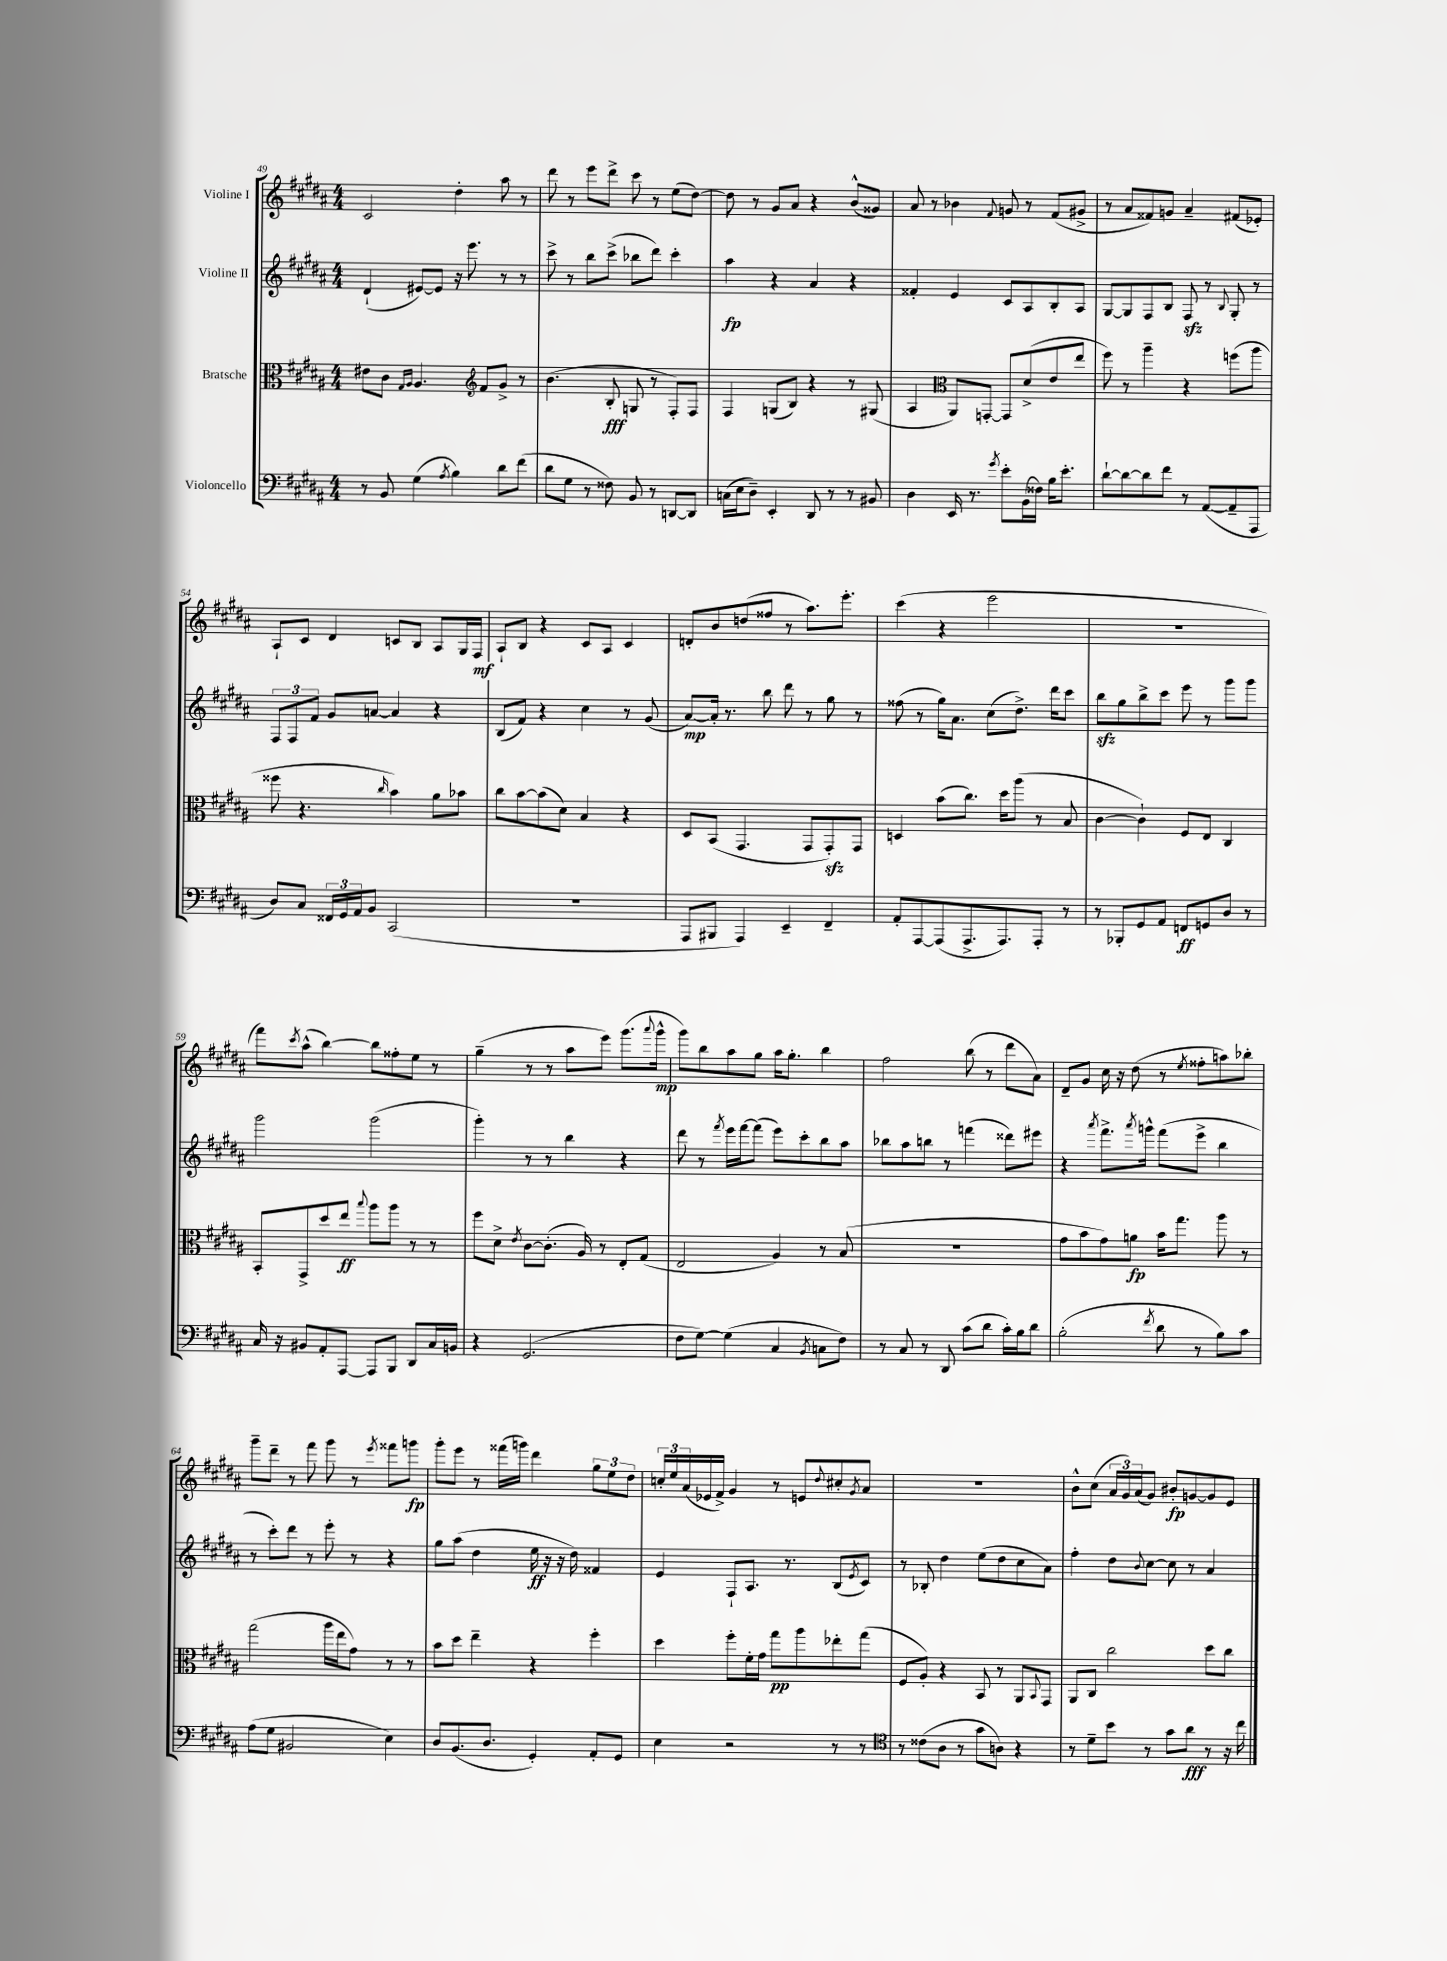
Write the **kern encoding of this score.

**kern	**dynam	**kern	**dynam	**kern	**dynam	**kern	**dynam
*part4	*part4	*part3	*part3	*part2	*part2	*part1	*part1
*staff4	*staff4	*staff3	*staff3	*staff2	*staff2	*staff1	*staff1
*I"Violoncello	*	*I"Bratsche	*	*I"Violine II	*	*I"Violine I	*
*clefF4	*	*clefC3	*	*clefG2	*	*clefG2	*
*k[f#c#g#d#a#]	*	*k[f#c#g#d#a#]	*	*k[f#c#g#d#a#]	*	*k[f#c#g#d#a#]	*
*M4/4	*	*M4/4	*	*M4/4	*	*M4/4	*
=49	=49	=49	=49	=49	=49	=49	=49
8r	.	8e#X\L	.	(4d#`/	.	2c#/	.
8BB/	.	8c#\J	.	.	.	.	.
.	.	16qqG#/LL	.	.	.	.	.
.	.	16qqA#/JJ	.	.	.	.	.
(4G#\	.	4.A#/	.	[8e#X/L)	.	.	.
.	.	.	.	8e#/J]	.	.	.
8qA#/	.	.	.	.	.	.	.
4B\)	.	.	.	16r	.	4dd#'\	.
.	.	.	.	8.eee\	.	.	.
*	*	*clefG2	*	*	*	*	*
.	.	8f#/L	.	.	.	.	.
8d#\L	.	8g#^/J	.	8r	.	8aa#\	.
(8f#\J	.	8r	.	8r	.	8r	.
=50	=50	=50	=50	=50	=50	=50	=50
8d#\L	.	(4.b\	.	8ccc#^\	.	8ddd#\	.
8G#\J	.	.	.	8r	.	8r	.
8r	.	.	.	8bb\L	.	8eee\L	.
8F##X\)	.	8B'/	fff	(8ccc#^\J	.	8ddd#^\J	.
8BB/	.	8Gn/	.	8bb-X\L	.	8ccc#\	.
8r	.	8r	.	8ddd#\J)	.	8r	.
[8DDn/L	.	8F#'/L)	.	4ccc#'\	.	(8ee\L	.
8DD/J]	.	8F#/J	.	.	.	[8dd#\J)	.
=51	=51	=51	=51	=51	=51	=51	=51
(16Cn\LL	.	4F#/	.	4aa#\	fp	8dd#\]	.
16E\J	.	.	.	.	.	.	.
8D#~\J)	.	.	.	.	.	8r	.
4EE'/	.	(8Gn/L	.	4r	.	8g#/L	.
.	.	8B/J)	.	.	.	8a#/J	.
8DD#/	.	4r	.	4a#/	.	4r	.
8r	.	.	.	.	.	.	.
8r	.	8r	.	4r	.	(8b^^/L	.
8BB#X/	.	(8G#X/	.	.	.	8g##X/J)	.
=52	=52	=52	=52	=52	=52	=52	=52
4D#\	.	4A#/	.	4f##X'/	.	8a#/	.
.	.	.	.	.	.	8r	.
*	*	*clefC3	*	*	*	*	*
16EE/	.	8AA#/L)	.	4e/	.	4b-X\	.
8.r	.	.	.	.	.	.	.
.	.	[8GGn'/J	.	.	.	.	.
8qg#/	.	.	.	.	.	8qqf#/	.
8e'\L	.	8GG/L]	.	8c#/L	.	8gn/	.
(16BB\L	.	(8d#^/	.	8A#/	.	8r	.
16F##X\JJ)	.	.	.	.	.	.	.
16B\KL	.	8e/	.	8B'/	.	(8f#/L	.
8.e'\J	.	.	.	.	.	.	.
.	.	8ee/J	.	8A#/J	.	8g#X^/J	.
=53	=53	=53	=53	=53	=53	=53	=53
[8d#`\L	.	8ff#\)	.	[8G#/L	.	8r	.
8d#\_	.	8r	.	8G#/]	.	8a#/L	.
8d#\]	.	4aa#~\	.	8F#/	.	8f##X/)	.
8f#\J	.	.	.	8B/J	.	8gn/J	.
8r	.	4r	.	8F#zz/	.	4a#~/	.
([8AA#/L	.	.	.	8r	.	.	.
.	.	.	.	8qqB/	.	.	.
8AA#~/]	.	(8ffn\L	.	8G#'/	.	(8f#X/L	.
8AAA#/J	.	8aa#\J	.	8r	.	8e-X'/J)	.
!!LO:LB:g=z
=54	=54	=54	=54	=54	=54	=54	=54
8D#/L)	.	8ff##X\	.	12F#/L	.	8A#`/L	.
.	.	.	.	12F#/	.	.	.
8C#/J	.	4.r	.	.	.	8c#/J	.
.	.	.	.	12f#/J	.	.	.
24FF##X/LL	.	.	.	8g#/L	.	4d#/	.
24GG#/	.	.	.	.	.	.	.
24AA#/J	.	.	.	.	.	.	.
8BB/J	.	.	.	[8an/J	.	.	.
.	.	16qqcc#/	.	.	.	.	.
(2CC#/	.	4b\)	.	4a/]	.	8cn/L	.
.	.	.	.	.	.	8B/J	.
.	.	8a#\L	.	4r	.	8A#/L	.
.	.	8b-X\J	.	.	.	16G#/L	.
.	.	.	.	.	.	16F#/JJ	mf
=55	=55	=55	=55	=55	=55	=55	=55
1r	.	8cc#\L	.	(8B/L	.	8A#`/L	.
.	.	[8b\	.	8f#/J)	.	8B/J	.
.	.	(8b\]	.	4r	.	4r	.
.	.	8d#\J)	.	.	.	.	.
.	.	4B/	.	4cc#\	.	8c#/L	.
.	.	.	.	.	.	8A#/J	.
.	.	4r	.	8r	.	4c#/	.
.	.	.	.	(8g#/	.	.	.
=56	=56	=56	=56	=56	=56	=56	=56
8AAA#/L	.	8D#/L	.	[8a#/L)	mp	8dn'/L	.
8BBB#X/J	.	(8BB/J	.	16a#'/Jk]	.	8b/	.
.	.	.	.	8.r	.	.	.
4AAA#/)	.	4.GG#/	.	.	.	(8ddn/	.
.	.	.	.	8bb\	.	8ff##X/J	.
4EE~/	.	.	.	8ddd#\	.	8r	.
.	.	8GG#/L	.	8r	.	8.aa#\L)	.
4FF#~/	.	8GG#zz'/)	.	8gg#\	.	.	.
.	.	.	.	.	.	8.eee'\J	.
.	.	8GG#/J	.	8r	.	.	.
=57	=57	=57	=57	=57	=57	=57	=57
8AA#'/L	.	4Dn/	.	(8ff##X\	.	(4ccc#\	.
[8AAA#/	.	.	.	8r	.	.	.
(8AAA#/]	.	(8b\L	.	16gg#\KL)	.	4r	.
.	.	.	.	8.a#\J	.	.	.
8.AAA#^/	.	8.cc#\J)	.	.	.	.	.
.	.	.	.	(8cc#\L	.	2eee\	.
8.AAA#/)	.	16dd#\KL	.	.	.	.	.
.	.	(8aa#\J	.	8.dd#^\J)	.	.	.
8AAA#'/J	.	8r	.	.	.	.	.
.	.	.	.	16ddd#\KL	.	.	.
8r	.	8B/	.	8ccc#\J	.	.	.
=58	=58	=58	=58	=58	=58	=58	=58
8r	.	[4c#\	.	8bbzz\L	.	1r	.
8BBB-X'/L	.	.	.	8gg#\	.	.	.
8GG#/	.	4c#`\])	.	8bb^\	.	.	.
8AA#/J	.	.	.	8ccc#\J	.	.	.
8FFn/L	ff	8F#/L	.	8eee\	.	.	.
8GGn/	.	8E/J	.	8r	.	.	.
8D#/J	.	4C#/	.	8ggg#\L	.	.	.
8r	.	.	.	8ggg#\J	.	.	.
!!LO:LB:g=z
=59	=59	=59	=59	=59	=59	=59	=59
16C#/	.	8BB'/L	.	2ggg#\	.	8fff#\L)	.
16r	.	.	.	.	.	.	.
.	.	.	.	.	.	8qccc#/	.
8BB#X/L	.	8GG#^/	.	.	.	(8aa#^^\J	.
8AA#'/	.	8dd#/	.	.	.	[4bb\)	.
[8AAA#/J	.	8ee/J	ff	.	.	.	.
.	.	8qqbb/	.	.	.	.	.
8AAA#/L]	.	8aa#\L	.	(2ggg#\	.	8bb\L]	.
8BBB/J	.	8aa#\J	.	.	.	8ff##X'\	.
8DD#/L	.	8r	.	.	.	8ee\J	.
16C#/L	.	8r	.	.	.	8r	.
16BBn/JJ	.	.	.	.	.	.	.
=60	=60	=60	=60	=60	=60	=60	=60
4r	.	8ff#\L	.	4ggg#'\)	.	(4gg#~\	.
.	.	8d#^\J	.	.	.	.	.
.	.	8qe/	.	.	.	.	.
(2.GG#/	.	[8c#\L	.	8r	.	8r	.
.	.	(8.c#'\J]	.	8r	.	8r	.
.	.	.	.	4bb\	.	8aa#\L	.
.	.	16A#/)	.	.	.	.	.
.	.	8r	.	.	.	8eee\J)	.
.	.	8E'/L	.	4r	.	(8.ggg#\L	.
.	.	(8G#/J	.	.	.	.	.
.	.	.	.	.	.	8qqaaa#/	.
.	.	.	.	.	.	16ggg#^^\Jk	mp
=61	=61	=61	=61	=61	=61	=61	=61
8F#\L	.	2E/	.	8ddd#\	.	8ggg#\L)	.
[8G#\J)	.	.	.	8r	.	8bb\	.
.	.	.	.	8qfff#/	.	.	.
(4G#\]	.	.	.	16eee\LL	.	8aa#\	.
.	.	.	.	[16fff#\J	.	.	.
.	.	.	.	(8fff#\J]	.	8gg#\J	.
4C#/	.	4A#/)	.	8eee\L)	.	16aa#\KL	.
.	.	.	.	.	.	8.gg#'\J	.
.	.	.	.	8ccc#'\	.	.	.
8qBB/	.	.	.	.	.	.	.
8Cn\L	.	8r	.	8bb\	.	4bb\	.
8F#\J)	.	(8B/	.	8aa#\J	.	.	.
=62	=62	=62	=62	=62	=62	=62	=62
8r	.	1r	.	8bb-X\L	.	2ff#\	.
8C#/	.	.	.	8aa#\	.	.	.
8r	.	.	.	8bbn\J	.	.	.
8DD#/	.	.	.	8r	.	.	.
(8c#\L	.	.	.	(4fffn\	.	(8bb\	.
8d#\J	.	.	.	.	.	8r	.
16c#'\LL)	.	.	.	8ddd##X\L)	.	8ddd#\L	.
16B\J	.	.	.	.	.	.	.
8d#\J	.	.	.	8eee#X\J	.	8a#\J)	.
=63	=63	=63	=63	=63	=63	=63	=63
(2B'\	.	8g#\L	.	4r	.	8d#~/L	.
.	.	8b\	.	.	.	8g#/J	.
.	.	.	.	8qaaa#/	.	.	.
.	.	8g#\)	.	8.fff#^\L	.	16cc#\	.
.	.	.	.	.	.	16r	.
.	.	8an\J	fp	.	.	(8dd#\	.
.	.	.	.	8qaaa#/	.	.	.
.	.	.	.	16gggn^^\Jk	.	.	.
8qf#/	.	.	.	.	.	.	.
8d#\	.	16b\KL	.	(8fff#\L	.	8r	.
.	.	8.gg#\J	.	.	.	.	.
.	.	.	.	.	.	8qee/	.
8r	.	.	.	8eee^\J	.	8ff##X'\L	.
8B\L)	.	8aa#\	.	4bb\	.	8aan\)	.
8c#\J	.	8r	.	.	.	8bb-X'\J	.
!!LO:LB:g=z
=64	=64	=64	=64	=64	=64	=64	=64
(8A#\L	.	(2gg#\	.	8r	.	8ggg#~\L	.
8G#\J	.	.	.	8ccc#'\L)	.	8ddd#~\J	.
2BB#X/	.	.	.	8ddd#\J	.	8r	.
.	.	.	.	8r	.	8fff#\	.
.	.	16aa#\LL	.	8eee'\	.	8ggg#\	.
.	.	16ee\J	.	.	.	.	.
.	.	8g#\J)	.	8r	.	8r	.
.	.	.	.	.	.	8qeee/	.
4E\)	.	8r	.	4r	.	8fff##X\L	.
.	.	8r	.	.	.	8gggn\J	fp
=65	=65	=65	=65	=65	=65	=65	=65
8D#/L	.	8b\L	.	8gg#\L	.	8ggg#'\L	.
(8.BB/	.	8dd#\J	.	(8aa#\J	.	8eee\J	.
.	.	4ee~\	.	4dd#\	.	8r	.
8.D#/J	.	.	.	.	.	.	.
.	.	.	.	.	.	(16fff##X\LL	.
.	.	.	.	.	.	16gggn\JJ)	.
4GG#'/)	.	4r	.	16ee\	ff	4ddd#\	.
.	.	.	.	16r	.	.	.
.	.	.	.	16r	.	.	.
.	.	.	.	16dd#\)	.	.	.
8AA#'/L	.	4ff#'\	.	4f##X/	.	12gg#\L	.
.	.	.	.	.	.	12ee\	.
8GG#/J	.	.	.	.	.	.	.
.	.	.	.	.	.	12dd#\J	.
=66	=66	=66	=66	=66	=66	=66	=66
4E\	.	4dd#\	.	4e/	.	24ccn'/LL	.
.	.	.	.	.	.	24ee/	.
.	.	.	.	.	.	(24a#/	.
.	.	.	.	.	.	16e-X/	.
.	.	.	.	.	.	16f#^/JJ)	.
2r	.	8ff#'\L	.	8F#`/L	.	4g#/	.
.	.	16f#'\L	.	8.A#/J	.	.	.
.	.	16g#\JJ	.	.	.	.	.
.	.	8gg#\L	pp	.	.	8r	.
.	.	.	.	8.r	.	.	.
.	.	8aa#\	.	.	.	8en/L	.
.	.	.	.	.	.	8qqdd#/	.
8r	.	8ee-X'\	.	(8B/L	.	8cc#X'/	.
.	.	.	.	8qe/	.	8qg#/	.
8r	.	(8gg#\J	.	8c#/J)	.	8a#/J	.
=67	=67	=67	=67	=67	=67	=67	=67
*clefC4	*	*	*	*	*	*	*
8r	.	8F#/L	.	8r	.	1r	.
(8c##X\L	.	8A#'/J)	.	8B-X'/	.	.	.
8A#\J	.	4r	.	4dd#\	.	.	.
8r	.	.	.	.	.	.	.
8g#\L	.	8BB/	.	(8ee\L	.	.	.
8An\J)	.	8r	.	8dd#\	.	.	.
4r	.	8AA#/L	.	8cc#\	.	.	.
.	.	8qqBB/	.	.	.	.	.
.	.	8GG#/J	.	8a#\J)	.	.	.
=68	=68	=68	=68	=68	=68	=68	=68
8r	.	8AA#/L	.	4ff#'\	.	8b^^\L	.
8d#~\L	.	8C#/J	.	.	.	(8cc#\J	.
8b\J	.	2cc#\	.	8dd#\L	.	24a#/LL	.
.	.	.	.	.	.	24g#/)	.
.	.	.	.	.	.	(24a#/J	.
.	.	.	.	8qqb/	.	.	.
8r	.	.	.	[8cc#\J	.	8g#/J)	.
8g#\L	.	.	.	8cc#\]	.	8b#X'/L	fp
8a#\J	fff	.	.	8r	.	[8gn/	.
8r	.	8dd#\L	.	4a#/	.	8g/]	.
16r	.	8cc#\J	.	.	.	8e/J	.
16cc#\	.	.	.	.	.	.	.
==	==	==	==	==	==	==	==
*-	*-	*-	*-	*-	*-	*-	*-
